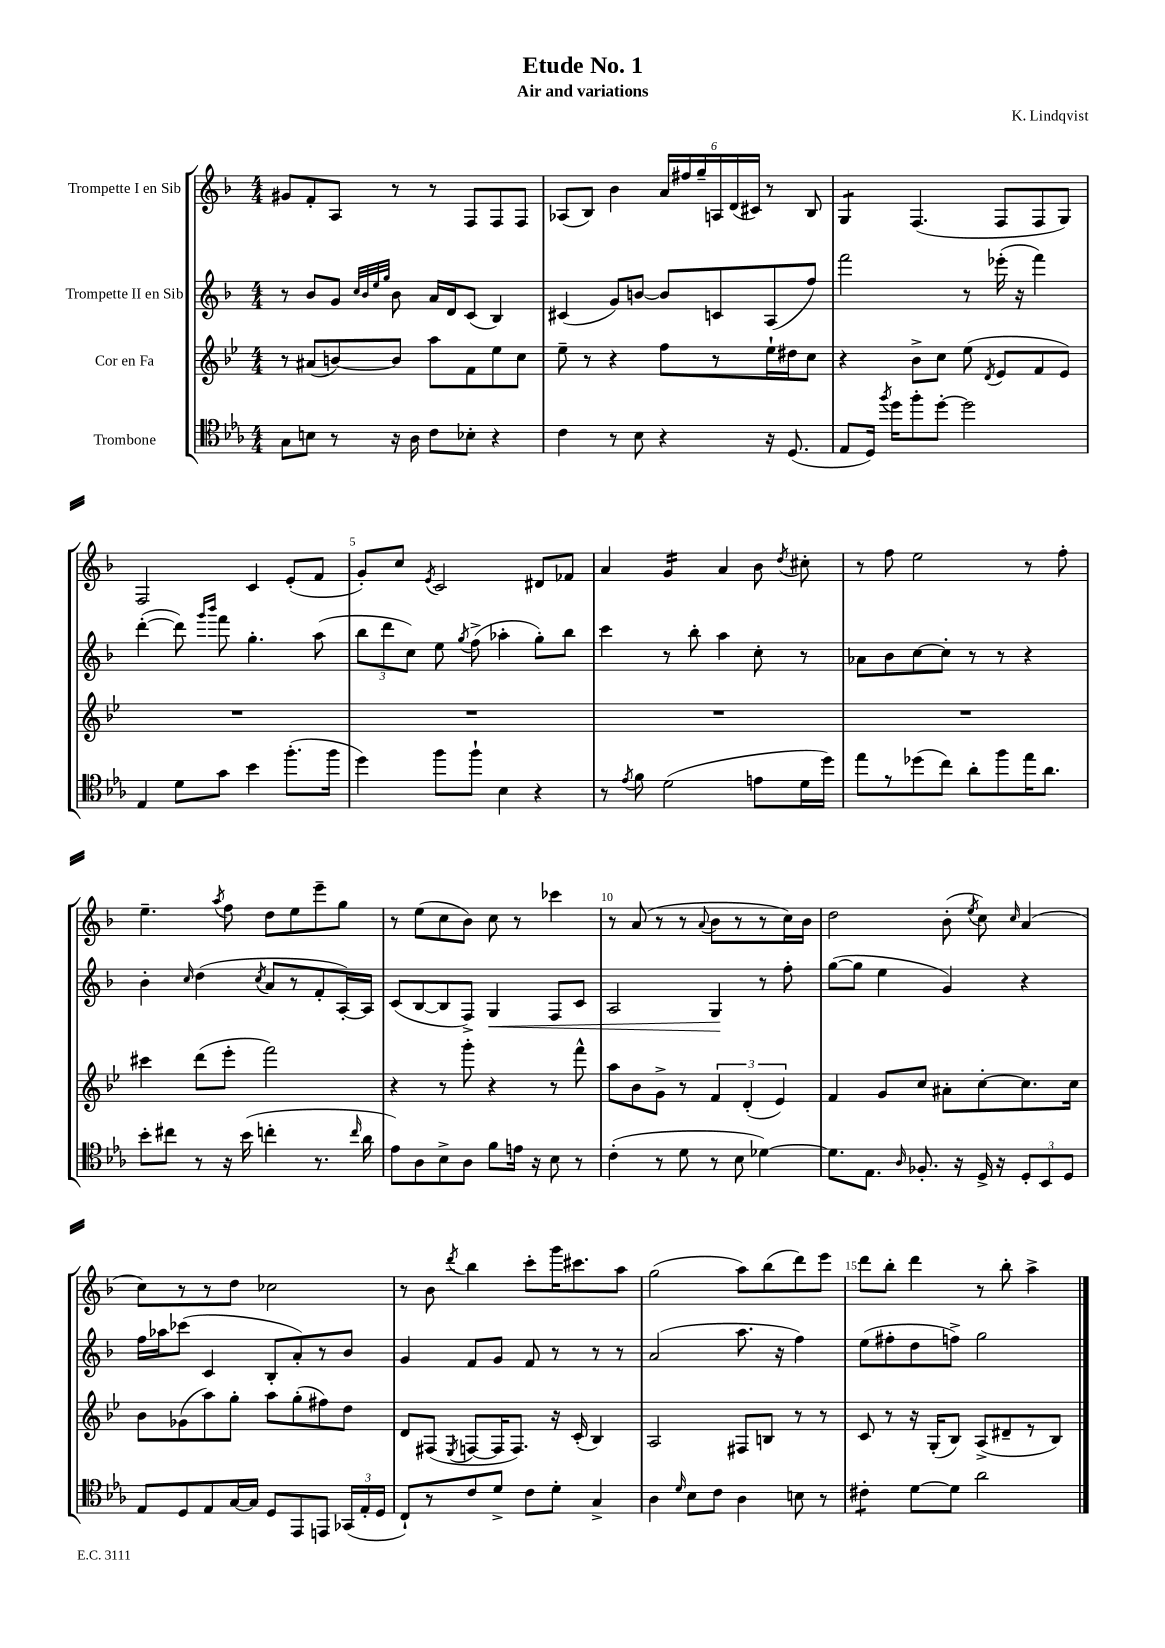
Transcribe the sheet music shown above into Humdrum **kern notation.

**kern	**kern	**kern	**kern
*staff4	*staff3	*staff2	*staff1
*clefC4	*clefG2	*clefG2	*clefG2
*k[b-e-a-]	*k[b-e-]	*k[b-]	*k[b-]
*M4/4	*M4/4	*M4/4	*M4/4
8G	8r	8r	8g#
8B	(8a#	8b-	8f'
8r	[8b)	8g	8A
.	.	32qqcc	.
.	.	32qqb-	.
.	.	32qqee	.
.	.	32qqgg	.
16r	8b]	8b-	8r
16A-	.	.	.
8c	8aa	16a	8r
.	.	16d	.
8B-'	8f	(8c	8F
4r	8ee-	4B-)	8F
.	8cc	.	8F
=	=	=	=
4c	8ee-~	(4c#	(8A-
.	8r	.	8B-)
8r	4r	8g)	4b-
8B-	.	[8b	.
4r	8ff	8b]	24a
.	.	.	24ff#
.	.	.	24gg~
.	8r	8c	24A
.	.	.	(24d
.	.	.	24c#)
16r	16ee-`	(8A	8r
(8.D	16dd#	.	.
.	8cc	8ff)	8B-
=	=	=	=
8E-	4r	2fff	4G
16D)	.	.	.
8qff	.	.	.
16dd	.	.	.
8ff'	8b-^	.	(4.F
[8dd'	8cc	.	.
2dd]	(8ee-	8r	.
.	8qd	.	.
.	8e-	(16eee-'	8F
.	.	16r	.
.	8f	4fff)	8F
.	8e-)	.	8G)
=	=	=	=
4E-	1r	([4ddd'	2F
8d	.	8ddd])	.
.	.	16qqggg	.
.	.	16qqbbb-	.
8g	.	8fff	.
4b-	.	4.gg'	4c
(8.ff'	.	.	(8e'
.	.	(8aa	8f
16ff	.	.	.
=	=	=	=
4dd)	1r	12bb-	8g')
.	.	12ddd	.
.	.	.	8cc
.	.	12cc)	.
.	.	.	8qe
8ff	.	8ee	2c
.	.	8qgg	.
8ff`	.	(8ff^	.
4B-	.	4aa-'	.
4r	.	8gg')	8d#
.	.	8bb-	8f-
=	=	=	=
8r	1r	4ccc	4a
8qe-	.	.	.
8f	.	.	.
(2d	.	8r	4g
.	.	8bb-'	.
.	.	4aa	4a
8e	.	8cc'	8b-
.	.	.	8qdd
16d	.	8r	8cc#'
16dd)	.	.	.
=	=	=	=
8ee-	1r	8a-	8r
8r	.	8b-	8ff
(8dd-	.	[8cc	2ee
8cc)	.	8cc']	.
8a-'	.	8r	.
8ff	.	8r	.
16ee-	.	4r	8r
8.a-	.	.	.
.	.	.	8ff'
=	=	=	=
8b-'	4ccc#	4b-'	4.ee~
8cc#	.	.	.
.	.	16qqcc	.
8r	(8ddd	(4dd	.
.	.	.	8qaa
16r	8eee-'	.	8ff
(16b-	.	.	.
.	.	8qcc	.
4cc'	2fff)	8a	8dd
.	.	8r	8ee
8.r	.	8f'	8eee~
.	.	[16A')	8gg
16qqcc	.	.	.
16a-	.	16A]	.
=	=	=	=
8e-)	4r	(8c	8r
8A-	.	[8B-	(8ee
8B-^	8r	8B-]	8cc
8A-	8ggg'	8F^)	8b-)
8f	4r	4G	8cc
16e	.	.	8r
16r	.	.	.
8B-	8r	8F	4ccc-
8r	8fff^^	8c	.
=	=	=	=
(4c'	8aa	2A	8r
.	8b-	.	(8a
8r	8g^	.	8r
8d	8r	.	8r
.	.	.	8qqa
8r	6f	4G	8b-
8B-	.	.	8r
.	(6d'	.	.
[4d-)	.	8r	8r
.	6e-)	.	.
.	.	8ff'	16cc)
.	.	.	16b-
=	=	=	=
8.d-]	4f	([8gg	2dd
.	.	8gg]	.
8.E-	.	.	.
.	8g	4ee	.
16qqA-	.	.	.
8.F-'	8cc	.	.
.	8a#'	4g)	(8b-'
16r	.	.	.
.	.	.	8qee
16D^	[8cc'	.	8cc)
16r	.	.	.
.	.	.	16qqcc
12D'	8.cc]	4r	(4a
12BB-	.	.	.
12D	.	.	.
.	16cc	.	.
=	=	=	=
8E-	8b-	16ff	8cc)
.	.	16aa-	.
8D	(8g-	(8ccc-	8r
8E-	8aa)	4c	8r
[16G	8gg'	.	8dd
16G]	.	.	.
8D	8aa	8B-'	2cc-
8EE-	(8gg'	8a')	.
8EE	8ff#)	8r	.
(24GG-	8dd	8b-	.
24E-'	.	.	.
24D	.	.	.
=	=	=	=
8C`)	8d	4g	8r
8r	(8F#	.	8b-
.	8qE-	.	8qddd
8c	[8F	8f	4bb-
8d^	16F]	8g	.
.	8.F)	.	.
8c	.	8f	8ccc'
8d'	16r	8r	16ggg
.	(16c'	.	8.ccc#
4G^	4B-)	8r	.
.	.	8r	8aa
=	=	=	=
4A-	2A	(2a	(2gg
16qqd	.	.	.
8B-	.	.	.
8c	.	.	.
4A-	8F#	8.aa	8aa)
.	8B	.	(8bb-
.	.	16r	.
8B	8r	4ff)	8ddd)
8r	8r	.	8eee
=	=	=	=
4c#'	8c	(8ee	8ddd
.	8r	8ff#'	8bb-'
[8d	16r	8dd	4ddd
.	(16G'	.	.
8d]	8B-)	8ff^)	.
2a-	(8A^	2gg	8r
.	8d#~	.	8bb-'
.	8r	.	4aa^
.	8B-)	.	.
==	==	==	==
*-	*-	*-	*-
